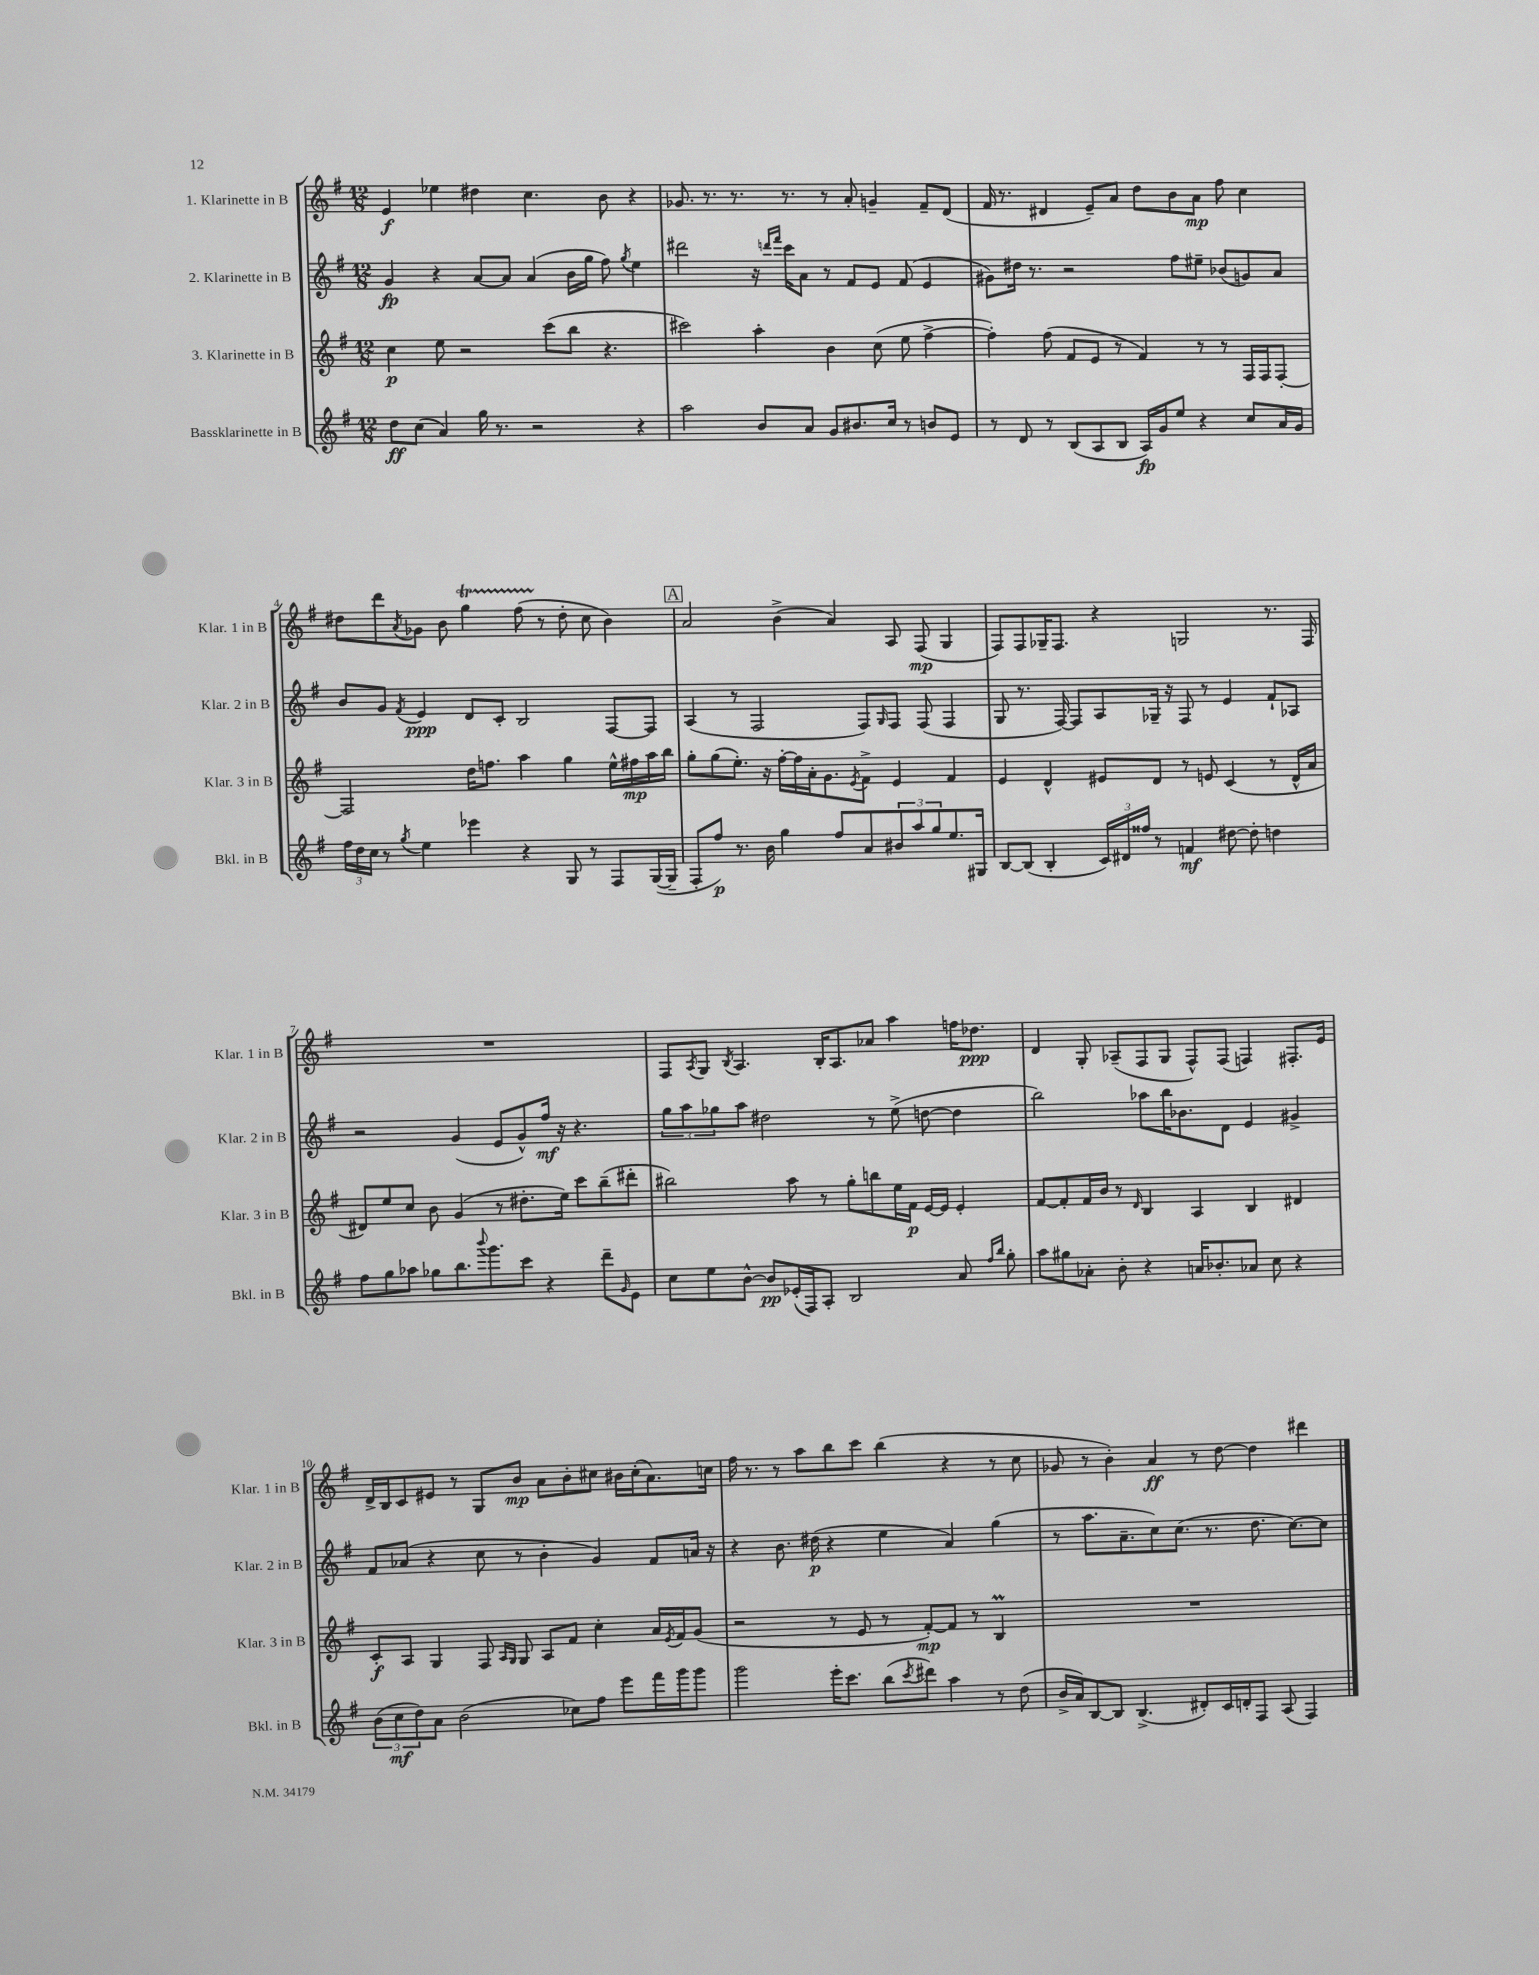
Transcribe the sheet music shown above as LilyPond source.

<<
\new StaffGroup <<
\new Staff = "s0" \with { instrumentName = "1. Klarinette in B" shortInstrumentName = "Klar. 1 in B" } {
    \clef treble \key g \major \numericTimeSignature \time 12/8
    e'4\f ees''4 dis''4 c''4. b'8 r4 |
    ges'8. r8. r8. r8. r8 a'8-. g'4-- fis'8-- d'8( |
    fis'16 r8. dis'4 e'8--) a'8 d''8 b'8 a'8\mp fis''8 c''4 |
    dis''8 d'''8 \acciaccatura { a'8 } ges'8 b'8 g''4\startTrillSpan fis''8( r8\stopTrillSpan dis''8-. c''8 b'4) |
    \mark \markup { \box "A" } a'2 b'4->( a'4) a8 fis8\mp( g4 |
    fis8) fis8 ges16-- fis8. r4 g2 r8. fis16 |
    R1. |
    fis8 \acciaccatura { a8 } g8 \acciaccatura { b8 } a4. b16-. a8. aes'8 a''4 f''16 des''8.\ppp |
    d'4 g8-. aes8--( fis8 g8 fis8-^) fis8( f4) fis8.-. e'16 |
    d'16-> b16 c'8 eis'8 r8 g8 b'8\mp a'8 b'8-. cis''8 bis'16 cis''16-.( a'8.) c''16 |
    fis''16 r8. r8 a''8 b''8 c'''8 b''4( r4 r8 c''8 |
    ges'8 r8 b'4-.) a'4\ff r8 d''8~ d''4 dis'''4 \bar "|." |
}
\new Staff = "s1" \with { instrumentName = "2. Klarinette in B" shortInstrumentName = "Klar. 2 in B" } {
    \clef treble \key g \major \numericTimeSignature \time 12/8
    g'4\fp r4 a'8~ a'8 a'4( b'16 g''16 fis''8) \acciaccatura { g''8 } e''4 |
    dis'''2 r16 \grace { d'''16 fis'''16 } c'''16 a'8 r8 fis'8 e'8 fis'8( e'4 |
    gis'8) dis''16 r8. r2 fis''8 eis''8-- bes'8( g'8) a'8 |
    b'8 g'8 \acciaccatura { fis'8 } e'4\ppp d'8 c'8-. b2 fis8~ fis8 |
    \mark \markup { \box "A" } a4( r8 fis2 fis8) \grace { g16 } fis8 fis8( fis4 |
    g8 r8. fis16~) fis8 a8 ges16-- r16 fis8 r8 e'4 fis'8-! aes8 |
    r2 g'4( e'8 g'8-^) fis''16\mf r16 r4. |
    \tuplet 3/2 { g''8 a''8 ges''8 } a''8 dis''2 r8 e''8->( d''8~ d''4 |
    b''2) aes''8 b''16 bes'8. d'8 e'4 gis'4-> |
    fis'8 aes'8( r4 c''8 r8 b'4-. g'4) fis'8 a'16 r16 |
    r4 b'8. dis''16\p( r4 e''4 a'4) g''4( |
    r8 a''8. a'8.-- c''8) c''8.( r8. d''8. c''8.~) c''8 \bar "|." |
}
\new Staff = "s2" \with { instrumentName = "3. Klarinette in B" shortInstrumentName = "Klar. 3 in B" } {
    \clef treble \key g \major \numericTimeSignature \time 12/8
    c''4\p e''8 r2 c'''8( b''8 r4. |
    cis'''2) a''4-. b'4 c''8( e''8 fis''4~-> |
    fis''4-.) fis''8( fis'8 e'8 r8 fis'4) r8 r8 fis16 fis16 fis8~-. |
    fis2 d''16 f''8. a''4 g''4 e''16-^ fis''16\mp a''16 b''16 |
    \mark \markup { \box "A" } g''8-. g''8( e''8.-.) r16 fis''16~-. fis''16 a'16-. g'8. \acciaccatura { e'8 } fis'8-> e'4 fis'4 |
    e'4 d'4-^ eis'8 d'8 r8 e'8 c'4( r8 d'16-^ a'16 |
    dis'8) e''8 c''8 b'8 g'4( r8 dis''8.-. e''16) c'''8 b''8--( dis'''8-. |
    bis''2) a''8 r8 g''8-. b''8 e''16 fis'16\p e'16~ e'16 e'4-. |
    fis'8~ fis'8-. fis'16 b'16 r8 \grace { d'16 } b4 a4 b4 dis'4 |
    c'8-.\f a8 g4 fis8 \grace { a16 g16 } g8 a8 fis'8 c''4-. a'16 \acciaccatura { e'8 } fis'16 g'8( |
    r2 r8 e'8 r8 fis'8~-.\mp) fis'8 r8 b4\prall |
    R1. \bar "|." |
}
\new Staff = "s3" \with { instrumentName = "Bassklarinette in B" shortInstrumentName = "Bkl. in B" } {
    \clef treble \key g \major \numericTimeSignature \time 12/8
    d''8\ff c''8( a'4) g''16 r8. r2 r4 |
    a''2 b'8 a'8 g'8 bis'8. c''16 r8 b'8 e'8 |
    r8 d'8 r8 b8( a8 b8 a16\fp) g'16 e''8 r4 c''8 a'16 g'16 |
    \tuplet 3/2 { fis''16 d''16 c''16 } r8 \acciaccatura { g''8 } e''4 ees'''4 r4 g8 r8 fis8 g16~( g16-- |
    \mark \markup { \box "A" } fis8-. fis''8\p) r8. b'16 g''4 fis''8 a'8 \tuplet 3/2 { bis'8 a''8 g''8 } e''8. gis16 |
    b8~ b8( b4-. \tuplet 3/2 { c'16) dis'16 fisis''16 } r8 f'4\mf dis''8~ dis''8-. d''4 |
    fis''8 g''8 aes''8 ges''8 b''8. \appoggiatura { b'''8 } g'''8. c'''8 r4 d'''8-- \grace { g'16 } e'8 |
    c''8 e''8 b'8~-^ b'8\pp ees'16-.( fis16) a8-. b2 a'8 \grace { fis''16 b''16 } g''8-. |
    a''8 gis''8 aes'8-. b'8-. r4 a'16 bes'8.-. aes'8 c''8 r4 |
    \tuplet 3/2 { b'8( c''8\mf d''8) } a'8 b'2( ces''8) fis''8 e'''8 fis'''16 g'''16 g'''8 |
    g'''2 e'''16-. c'''8. b''8( \acciaccatura { c'''8 } dis'''8) a''4 r8 d''8( |
    b'16-> a'16) b8~ b8 b4.->( dis'8-.) c'16 d'16-. fis8 a8( fis4) \bar "|." |
}
>>
>>
